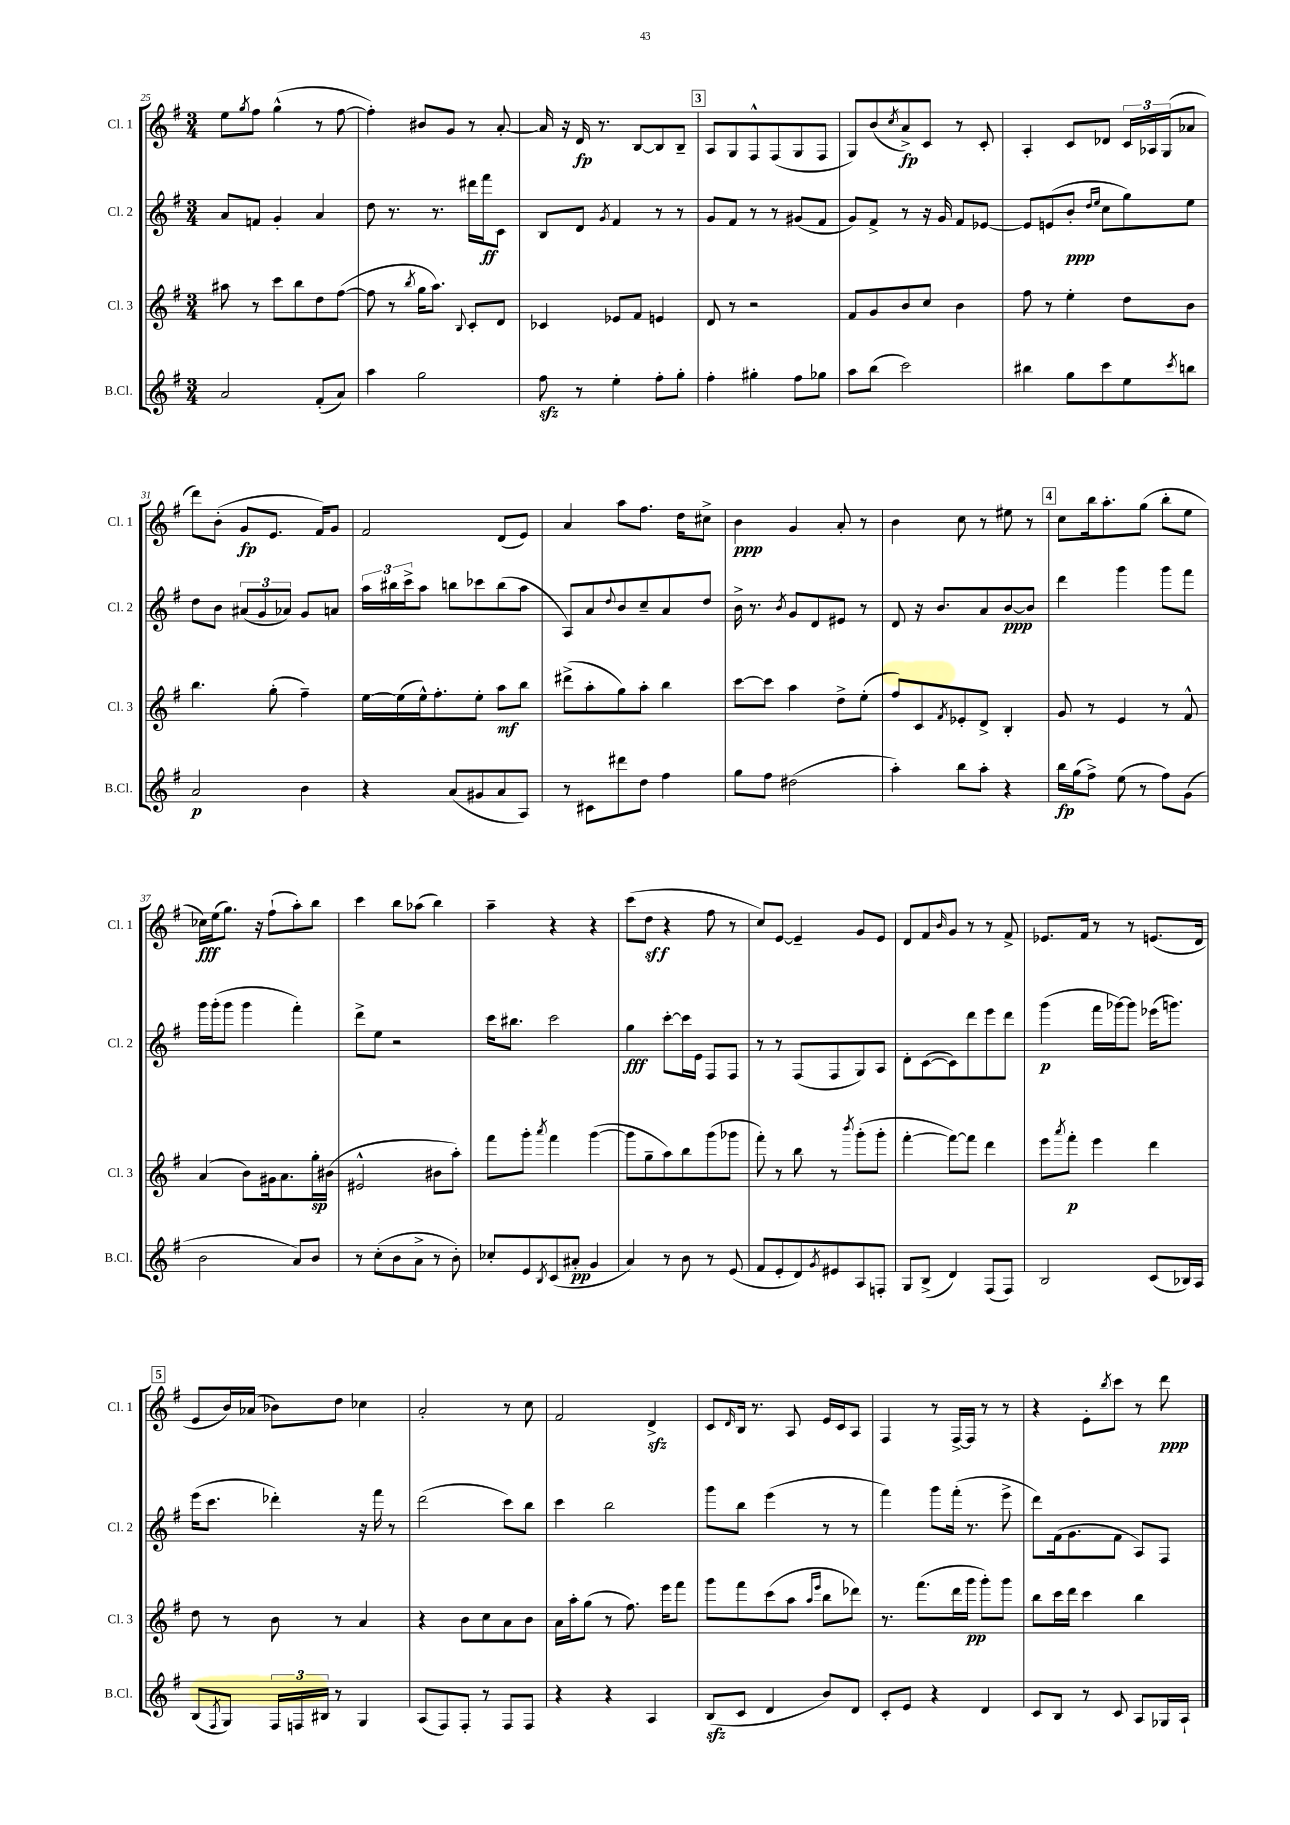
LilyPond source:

<<
\new StaffGroup <<
\new Staff = "s0" \with { instrumentName = "Cl. 1" shortInstrumentName = "Cl. 1" } {
    \clef treble \key g \major \numericTimeSignature \time 3/4
    e''8 \acciaccatura { g''8 } fis''8 g''4-^( r8 fis''8~ |
    fis''4-.) bis'8 g'8 r8 a'8~-. |
    a'16 r16 d'16\fp r8. b8~ b8 b8-- |
    \mark \markup { \box "3" } a8 g8 fis8-^ fis8( g8 fis8 |
    g8) b'8( \acciaccatura { c''8 } a'8->\fp) c'8 r8 c'8-. |
    a4-. c'8 des'8 \tuplet 3/2 { c'16 aes16 g16( } aes'8 |
    d'''8) b'8-.( g'8\fp e'8. fis'16) g'8 |
    fis'2 d'8( e'8) |
    a'4 a''8 fis''8. d''16 cis''8-> |
    b'4\ppp g'4 a'8-. r8 |
    b'4 c''8 r8 eis''8 r8 |
    \mark \markup { \box "4" } c''8 b''16 a''8.-. g''8( b''8-. e''8 |
    ces''16\fff) e''16( g''8.) r16 fis''8-!( a''8-.) b''8 |
    c'''4 b''8 aes''8( b''4) |
    a''4-- r4 r4 |
    c'''8( d''8\sff r4 fis''8 r8 |
    c''8) e'8~ e'4-- g'8 e'8 |
    d'8 fis'8 \grace { b'16 } g'8 r8 r8 fis'8-> |
    ees'8. fis'16 r8 r8 e'8.( d'16 |
    \mark \markup { \box "5" } e'8 b'16) aes'16( bes'8) d''8 ces''4 |
    a'2-. r8 c''8 |
    fis'2 d'4->\sfz |
    c'8 \grace { d'16 } b16 r8. a8 e'16 c'16 a8 |
    fis4 r8 fis16~-> fis16 r8 r8 |
    r4 e'8-. \acciaccatura { b''8 } c'''8 r8 d'''8\ppp \bar "|." |
}
\new Staff = "s1" \with { instrumentName = "Cl. 2" shortInstrumentName = "Cl. 2" } {
    \clef treble \key g \major \numericTimeSignature \time 3/4
    a'8 f'8 g'4-. a'4 |
    d''8 r8. r8. dis'''16 fis'''16\ff c'8 |
    b8 d'8 \acciaccatura { g'8 } fis'4 r8 r8 |
    \mark \markup { \box "3" } g'8 fis'8 r8 r8 gis'8( fis'8 |
    g'8) fis'8-> r8 r16 g'16 fis'8 ees'8~ |
    ees'8 e'8( b'8-.\ppp \grace { d''16 e''16 } c''8 g''8) e''8 |
    d''8 b'8 \tuplet 3/2 { ais'8( g'8 aes'8) } g'8 a'8 |
    \tuplet 3/2 { a''16 bis''16 c'''16-> } a''8 b''8 ces'''8 b''8( a''8 |
    a8) a'8 \appoggiatura { d''8 } b'8 c''8-- a'8 d''8 |
    b'16-> r8. \acciaccatura { b'8 } g'8 d'8 eis'8 r8 |
    d'8 r16 b'8. a'8 b'8~\ppp b'8 |
    \mark \markup { \box "4" } d'''4 g'''4 g'''8 fis'''8 |
    g'''16 g'''16-.( g'''8 g'''4 fis'''4-.) |
    d'''8-> e''8 r2 |
    c'''16 bis''8. c'''2 |
    g''4\fff c'''8~-. c'''16 e'16 fis8 fis8 |
    r8 r8 fis8( fis8 g8) a8 |
    d'8-. c'8~( c'8) d'''8 e'''8 d'''8 |
    g'''4\p( fis'''16 ges'''16~) ges'''8 ees'''16( g'''8.) |
    \mark \markup { \box "5" } e'''16( c'''8. des'''4-.) r16 fis'''16 r8 |
    d'''2( c'''8) b''8 |
    c'''4 b''2 |
    g'''8 b''8 e'''4( r8 r8 |
    fis'''4) g'''8 fis'''16-.( r8. e'''8-> |
    d'''8) fis'16( g'8. fis'8 a8) fis8 \bar "|." |
}
\new Staff = "s2" \with { instrumentName = "Cl. 3" shortInstrumentName = "Cl. 3" } {
    \clef treble \key g \major \numericTimeSignature \time 3/4
    ais''8 r8 c'''8 b''8 d''8 fis''8~( |
    fis''8 r8 \acciaccatura { b''8 } g''16 a''8.) \appoggiatura { b8 } c'8-. d'8 |
    ces'4 ees'8 fis'8 e'4 |
    \mark \markup { \box "3" } d'8 r8 r2 |
    fis'8 g'8 b'8 c''8 b'4 |
    fis''8 r8 e''4-. d''8 b'8 |
    b''4. g''8-.( fis''4--) |
    e''16~ e''16( e''16-^) fis''8.-. e''8-. a''8\mf b''8 |
    dis'''8->( a''8-. g''8) a''8-. b''4 |
    c'''8~ c'''8 a''4 d''8-> e''8-.( |
    fis''8) c'8 \acciaccatura { fis'8 } ees'8-. d'8-> b4-. |
    \mark \markup { \box "4" } g'8 r8 e'4 r8 fis'8-^ |
    a'4( b'8) gis'16 a'8. g''16-.\sp bis'16( |
    eis'2-^ bis'8 a''8-.) |
    fis'''8 g'''8-. \acciaccatura { a'''8 } fis'''4 g'''4~( |
    g'''8 g''8-- a''8) b''8 g'''8( ges'''8 |
    fis'''8-.) r8 b''8 r8 \acciaccatura { b'''8 } g'''8-.( g'''8-. |
    fis'''4~-. fis'''8~) fis'''8 d'''4 |
    e'''8 \acciaccatura { a'''8 } fis'''8-.\p e'''4 d'''4 |
    \mark \markup { \box "5" } d''8 r8 b'8 r8 a'4 |
    r4 b'8 c''8 a'8 b'8 |
    a'16 a''16-. g''8( r8 fis''8.) e'''16 fis'''8 |
    g'''8 fis'''8 c'''8( a''8 \grace { a''16 e'''16 } b''8 des'''8) |
    r8. fis'''8.( d'''16 g'''16\pp g'''8-.) g'''8 |
    b''8 c'''16 d'''16 c'''4 b''4 \bar "|." |
}
\new Staff = "s3" \with { instrumentName = "B.Cl." shortInstrumentName = "B.Cl." } {
    \clef treble \key g \major \numericTimeSignature \time 3/4
    a'2 fis'8-.( a'8) |
    a''4 g''2 |
    fis''8\sfz r8 e''4-. fis''8-. g''8-. |
    \mark \markup { \box "3" } fis''4-. gis''4-. fis''8 ges''8 |
    a''8 b''8( c'''2) |
    bis''4 g''8 c'''8 e''8 \acciaccatura { c'''8 } b''8 |
    a'2\p b'4 |
    r4 a'8( gis'8 a'8 a8) |
    r8 cis'8 dis'''8 d''8 fis''4 |
    g''8 fis''8 dis''2( |
    a''4-.) b''8 a''8-. r4 |
    \mark \markup { \box "4" } b''16\fp g''16( fis''8->) e''8( r8 fis''8) g'8( |
    b'2 a'8) b'8 |
    r8 c''8-.( b'8 a'8-> r8 b'8-.) |
    ces''8-. e'8 \acciaccatura { b8 } c'8( ais'8-.\pp g'4 |
    a'4) r8 b'8 r8 e'8( |
    fis'8 e'8-. d'8) \acciaccatura { g'8 } eis'8 a8 f8-. |
    g8 b8->( d'4) fis8( fis8) |
    b2 c'8( bes16) a16 |
    \mark \markup { \box "5" } b8( \acciaccatura { fis8 } g8) \tuplet 3/2 { fis16 f16 bis16 } r8 g4 |
    a8( fis8) fis8-. r8 fis8 fis8 |
    r4 r4 a4 |
    b8\sfz( c'8 d'4 b'8) d'8 |
    c'8-. e'8 r4 d'4 |
    c'8 b8 r8 c'8 a8 ges16 a16-! \bar "|." |
}
>>
>>
\layout { \context { \Score currentBarNumber = #25 } }
